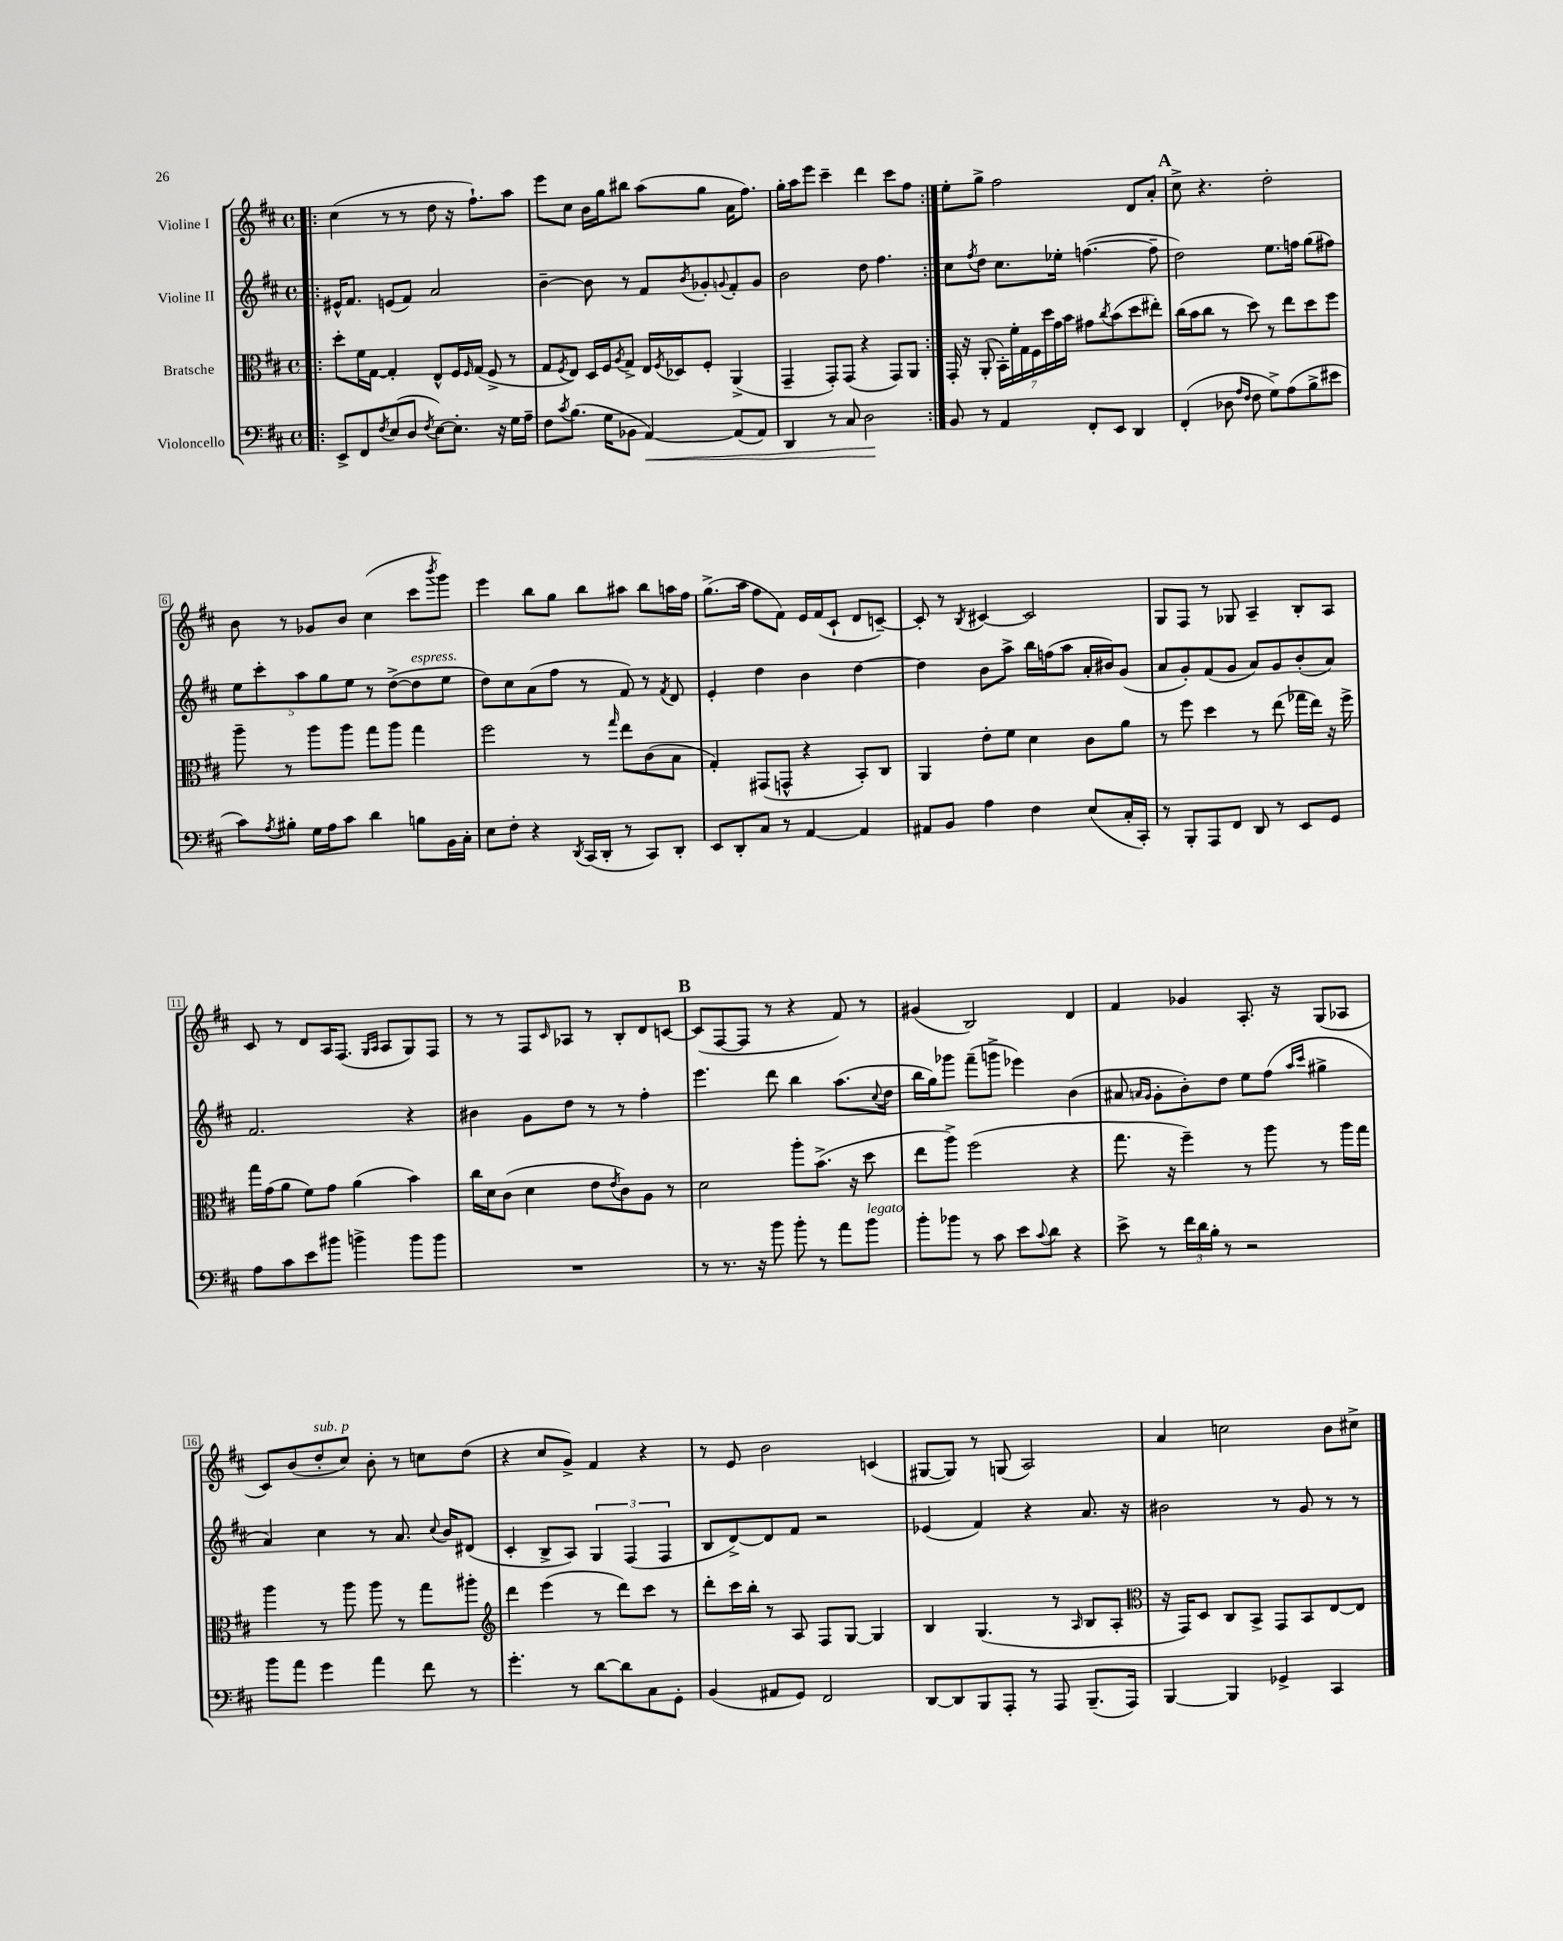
<<
\new StaffGroup <<
\new Staff = "s0" \with { instrumentName = "Violine I" } {
    \clef treble \key d \major \defaultTimeSignature \time 4/4
    \repeat volta 2 { \bar ".|:" cis''4( r8 r8 d''8 r16 fis''8.-!) a''8 |
    e'''8 cis''8 b'16 g''16 bis''8 a''8( g''8 a'16 fis''8.) |
    g''16-. a''16 e'''8 cis'''4-- d'''4 cis'''8 fis''8 | }
    e''8-. g''8-> fis''2 d'8 a'8-. |
    \mark \markup { \bold "A" } cis''8-> r4. d''2-. |
    b'8 r8 ges'8 b'8 cis''4( cis'''8 \acciaccatura { b'''8 } g'''8) |
    e'''4 b''8 g''8 b''8 ais''8 b''8 a''16 fis''16 |
    g''8.->( a''16 fis''8 fis'8) e'16 fis'16( cis'8-! d'8 c'8~--) |
    c'8-. r8 \acciaccatura { b8 } cis'4~ cis'2 |
    g8 fis8 r8 ges8 a4-- b8-. a8 |
    cis'8 r8 d'8 a16 fis8.( \grace { g16 a16 } a8 g8) fis8 |
    r8 r8 fis8 \grace { cis'16 } aes8 r8 b8-. d'8 c'8~ |
    \mark \markup { \bold "B" } c'8( fis8~ fis8 r8 r4 fis'8) r8 |
    gis'4( b2) d'4 |
    fis'4 ges'4 a8.-. r16 g8( aes8 |
    cis'8) b'8( d''8-.^\markup { \italic "sub. p" } cis''8) b'8-. r8 c''8 d''8( |
    r4 cis''8 g'8->) fis'4 r4 |
    r8 e'8 b'2 c'4( |
    gis8~ gis8) r8 g8( a2) |
    a'4 c''2 b'8 cis''8-> \bar "|." |
}
\new Staff = "s1" \with { instrumentName = "Violine II" } {
    \clef treble \key d \major \defaultTimeSignature \time 4/4
    \repeat volta 2 { \bar ".|:" eis'16-^ fis'8. e'8( fis'8) a'2 |
    b'4~-- b'8 r8 fis'8 \acciaccatura { b'8 } ges'8-. \appoggiatura { g'8 } fis'8-. g'8 |
    b'2 d''8 fis''4. | }
    cis''8 \acciaccatura { fis''8 } d''8 cis''8. ees''16-. f''4.~( f''8-- |
    \mark \markup { \bold "A" } d''2) e''8. f''16 g''8( fis''8) |
    \tuplet 5/4 { e''8 cis'''8-. a''8 g''8 e''8 } r8 d''8~->( d''8^\markup { \italic "espress." } e''8 |
    d''8) cis''8 a'8( fis''8 r8 fis'8) r8 \acciaccatura { fis'8 } d'8 |
    e'4-. d''4 b'4 d''4~ |
    d''4 b'8 a''8-> b''16 f''16( a''8 a'16-. bis'16) g'8( |
    a'8 g'8-.) fis'8( g'8 a'8) g'8 b'8-.( a'8) |
    fis'2. r4 |
    bis'4 g'8 d''8 r8 r8 fis''4-. |
    \mark \markup { \bold "B" } e'''4. d'''8 b''4 a''8.( \appoggiatura { cis''8 } d''16 |
    b''16 g''16) ges'''8 fis'''8--( g'''8-> ees'''4) b'4( |
    ais'8 \grace { a'16 g'16 } g'8-. b'8-.) d''8 e''8 fis''8( \grace { a''16 cis'''16 } gis''4-> |
    a'4) cis''4 r8 a'8. \appoggiatura { cis''8 } b'16 dis'8( |
    cis'4-. b8-> a8) \tuplet 3/2 { g4 fis4( fis4 } |
    b8 d'8~->) d'8 fis'8 r2 |
    ees'4( fis'4) r4 a'8. r16 |
    bis'2 r8 g'8 r8 r8 \bar "|." |
}
\new Staff = "s2" \with { instrumentName = "Bratsche" } {
    \clef alto \key d \major \defaultTimeSignature \time 4/4
    \repeat volta 2 { \bar ".|:" d''8-. fis'16 g16~ g4-. e8-^ fis16 \grace { fis16 } g16( fis8-> r8 |
    g8 \acciaccatura { fis8 } e8) d16 fis16 \acciaccatura { a8 } g8-> e16 \acciaccatura { fis8 } des16 fis8-. a,4->( |
    g,4-- g,8-.) g,8( r4 g,8) a,8 | }
    g,16-. r16 a,8-.( \tuplet 7/4 { b,16-.) fis'16-. g16 fis16 d''16 g'16 b'16 } gis'8 \acciaccatura { cis''8 } b'8( d''8 eis''8-.) |
    \mark \markup { \bold "A" } cis''16( b'16 cis''8 r8 d''8) r8 e''8 d''8 fis''8 |
    a''8-- r8 a''8 a''8 g''8 a''8 g''4 |
    fis''2 r8 \grace { g''16 } e''8 cis'8( b8 |
    g4-.) gis,8( g,8-^ r4 b,8-.) cis8 |
    a,4 e'8-. fis'8 d'4 cis'8 a'8 |
    r8 fis''8 d''4 r8 e''8( ges''16 e''16) r16 fis''16-> |
    g''16 g'16( a'8 fis'8) g'8 a'4( b'4) |
    cis''16 d'16 cis'8( d'4 e'8 \acciaccatura { e'8 } cis'8) a8 r8 |
    \mark \markup { \bold "B" } d'2 a''8-. b'8.->( r16 d''8 |
    e''8 a''8->) fis''2( r4 |
    g''8. r16 fis''4--) r8 a''8 r8 a''16 g''16 |
    a''4 r8 a''8 a''8 r8 g''8 ais''8-. |
    \clef treble d'''4 e'''4( r8 d'''8) cis'''8 r8 |
    d'''8-. cis'''16 b''16-. r8 a8 fis8 g8~ g4 |
    b4 g4.( r8 \grace { a16 } b8 a8-. |
    \clef alto r16 g,16) d8 cis8 b,8-> g,8 b,8 e8~ e8 \bar "|." |
}
\new Staff = "s3" \with { instrumentName = "Violoncello" } {
    \clef bass \key d \major \defaultTimeSignature \time 4/4
    \repeat volta 2 { \bar ".|:" e,8-> fis,8 \acciaccatura { fis8 } e8( d8 \acciaccatura { fis8 } e8~) e8.-. r16 g16 a16-- |
    fis8 \acciaccatura { cis'8 } b8.( g16 bes,8 a,4~\<) a,8( a,8) |
    d,4 r8 cis8 d2\! | }
    b,8 r8 a,4 fis,8-. e,8 d,4 |
    \mark \markup { \bold "A" } fis,4-.( des8 \grace { a16 fis16 } fis8 g8->) a8( b8-> eis'8 |
    cis'8) \acciaccatura { a8 } bis8-. g16 a16 cis'8 d'4 b8 b,16 cis16-. |
    e8 fis8-. r4 \acciaccatura { d,8 } cis,16( d,16-. r8 cis,8) d,8-. |
    e,8 d,8-. cis8 r8 a,4~ a,4 |
    ais,8 b,8 a4 fis4 e8( cis16-. cis,16-.) |
    r8 b,,8-. a,,8 fis,8 d,8 r8 e,8 g,8 |
    a8 cis'8 e'8 bis'8 b'4-> b'8 b'8 |
    R1 |
    \mark \markup { \bold "B" } r8 r8. r16 b'8 b'8-. r8 a'8 b'8^\markup { \italic "legato" } |
    b'8-. bes'8 r8 cis'8 e'8 \appoggiatura { cis'8 } d'8 r4 |
    e'8-> r8 \tuplet 3/2 { fis'16 d'16 b16-. } r8 r2 |
    b'8 a'8 g'4 a'4 fis'8 r8 |
    g'4.-. r8 d'8~ d'8 cis8 g,8-. |
    b,4( ais,8 g,8) fis,2 |
    d,8~ d,8 b,,8 a,,8-. r8 a,,8 b,,8.--( a,,16) |
    b,,4~ b,,4 ges,4-> cis,4 \bar "|." |
}
>>
>>
\layout { \context { \Score \override BarNumber.stencil = #(make-stencil-boxer 0.1 0.3 ly:text-interface::print) } }
